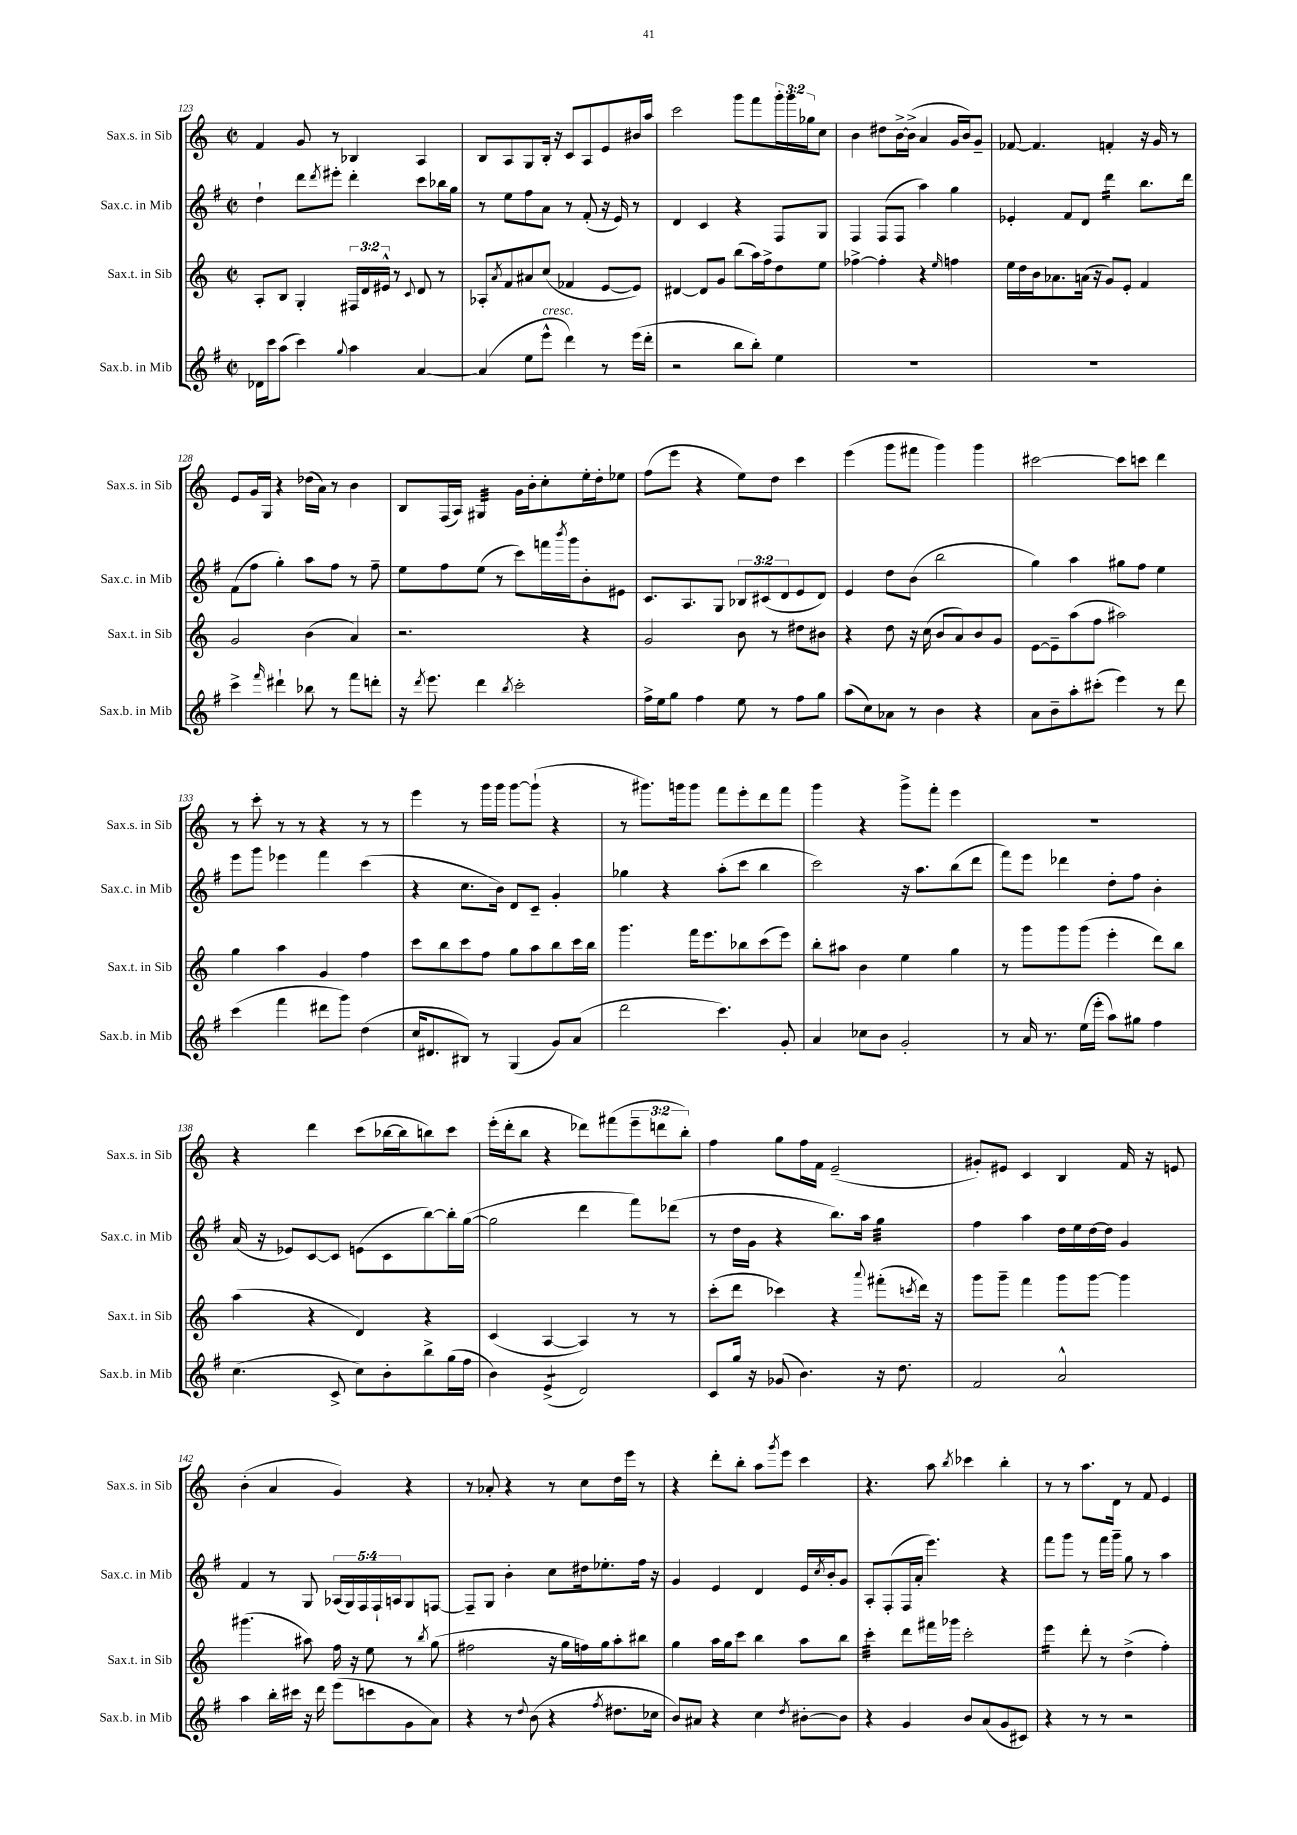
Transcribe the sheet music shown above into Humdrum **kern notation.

**kern	**kern	**kern	**kern
*staff4	*staff3	*staff2	*staff1
*clefG2	*clefG2	*clefG2	*clefG2
*k[f#]	*k[]	*k[f#]	*k[]
*M2/2	*M2/2	*M2/2	*M2/2
*met(c|)	*met(c|)	*met(c|)	*met(c|)
16d-\LL	8A'/L	4dd`\	4f/
16ccc\J	.	.	.
(8aa\J	8B/J	.	.
4ccc\)	4G'/	8ddd\L	8g/
.	.	8qddd/	.
.	.	8eee#'\J	8r
8qqgg/	.	.	.
4aa\	24F#/LL	4ddd'\	4B-/
.	24d/	.	.
.	24e#^^/JJ	.	.
.	8r	.	.
.	8qqc/	.	.
[4a/	8d/	8ccc\L	4A/
.	8r	16bb-\L	.
.	.	16gg\JJ	.
=	=	=	=
(4a/]	8A-'/L	8r	8B/L
.	8qa/	.	.
.	8f/	8ee\L	8A/
8ee\L	8a#/	8ff#\	8G/
8eee^^\J	(8cc/J	8a\J	16B'/Jk
.	.	.	16r
4ddd\)	4f-/	8r	8c/L
.	.	(8f#'/	8A/
8r	[8e/L	16r	8e/
.	.	16e/)	.
(16eee\LL	8e/]J)	8r	16b#/L
16ddd'\JJ	.	.	16aa/JJ
=	=	=	=
2r	[4d#/	4d/	2ccc\
.	8d#/]L	4c/	.
.	8g/J	.	.
8bb\L	(8bb\L	4r	8ggg\L
8bb'\J)	16aa\L)	.	8fff\
.	16ff^\J	.	.
4ee\	8dd\	8F#/L	24ggg'\L
.	.	.	24ggg\
.	.	.	24gg-\J
.	8ee\J	8G/J	8cc\J
=	=	=	=
1r	[4ff-^\	4F#/	4b\
.	4ff-'\]	(8F#/L	8dd#\L
.	.	8F#/J	[16b^\L
.	.	.	(16b^\]JJ
.	4r	4aa\)	4a/
.	16qqee/	.	.
.	4ff\	4gg\	16g/LL
.	.	.	16b/J)
.	.	.	8g~/J
=	=	=	=
1r	16ee\LL	4e-'/	[8f-/
.	16dd\	.	.
.	16b\J	.	4.f-/]
.	8.a-\	.	.
.	.	8f#/L	.
.	(16a\Jk	8d/J	.
.	16r	.	.
.	8g/L)	4ddd\	4f'/
.	8e'/J	.	.
.	4f/	8.bb\L	16r
.	.	.	16g/
.	.	.	8r
.	.	16ddd\Jk	.
=	=	=	=
4ccc^\	2g/	(8f#\L	8e/L
.	.	8ff#\J	16g/L
.	.	.	16G/JJ
16qqfff#/	.	.	.
4ddd#`\	.	4gg'\)	4r
8bb-\	(4b\	8aa\L	(16dd-\LL
.	.	.	16a\JJ)
8r	.	8ff#\J	8r
8fff#\L	4a/)	8r	4b\
8ddd'\J	.	8ff#~\	.
=	=	=	=
16r	2.r	8ee\L	8B/L
8qddd/	.	.	.
8.eee\	.	.	.
.	.	8ff#\	(16F/L
.	.	.	16A/JJ)
4ddd\	.	(8ee\J	4G#/
.	.	8r	.
8qbb/	.	.	.
2ccc'\	.	8ccc\L)	16g\LL
.	.	.	16b'\J
.	.	16fff\L	8cc'\
.	.	8qbbb/	.
.	.	16ggg\J	.
.	4r	8b'\	16ee'\L
.	.	.	16dd'\J
.	.	8e#\J	8ee-\J
=	=	=	=
16ff#^\LL	2g/	8.c/L	(8ff\L
16ee\J	.	.	.
8gg\J	.	.	8eee\J
.	.	8.A/	.
4ff#\	.	.	4r
.	.	8G/J	.
8ee\	8b\	12B-/L	8ee\L)
.	.	(12c#/	.
8r	8r	.	8dd\J
.	.	12d/	.
8ff#\L	8dd#\L	8e/	4ccc\
8gg\J	8b#\J	8d/J)	.
=	=	=	=
(8aa\L	4r	4e/	(4eee\
8cc\)	.	.	.
8a-\J	8dd\	8dd\L	8ggg\L
8r	16r	(8b\J	8fff#\J
.	(16cc\	.	.
4b\	8b/L	2bb\	4ggg\)
.	8a/)	.	.
4r	8b/	.	4ggg\
.	8g/J	.	.
=	=	=	=
8a\L	[8e\L	4gg\)	[2ccc#\
8b~\	8e~\]	.	.
8aa'\	(8aa\	4aa\	.
(8ccc#'\J	8ff\J	.	.
4eee\)	2aa#\)	8gg#\L	8ccc#\]L
.	.	8ff#\J	8ccc\J
8r	.	4ee\	4ddd\
8ddd\	.	.	.
=	=	=	=
(4ccc\	4gg\	8eee\L	8r
.	.	8ggg\J	8ccc'\
4fff#\	4aa\	4eee-\	8r
.	.	.	8r
8ddd#\L	4g/	4fff#\	4r
8ggg\J)	.	.	.
(4dd\	4ff\	(4ccc\	8r
.	.	.	8r
=	=	=	=
16cc/LK	8ccc\L	4r	4eee\
8.d#/	.	.	.
.	8bb\	.	.
8B#/J)	8ccc\	8.cc\L	8r
8r	8ff\J	.	16ggg\LL
.	.	16b\Jk)	16ggg\JJ
(4G/	8gg\L	8d/L	[8ggg\L
.	8aa\	8c~/J	(8ggg`\]J
8g/L)	8bb\	4g'/	4r
(8a/J	16ccc\L	.	.
.	16bb\JJ	.	.
=	=	=	=
2ddd\	4.ggg\	4gg-\	8r
.	.	.	8.ggg#\L)
.	.	4r	.
.	.	.	16ggg\k
.	16fff\LK	.	8ggg\J
.	8.eee\	.	.
4.ccc\)	.	(8aa'\L	8fff\L
.	8bb-\	8ccc\J	8eee'\
.	(8ccc\	4bb\	8ddd\
8g'/	8eee\J)	.	8fff\J
=	=	=	=
4a/	8bb'\L	2ccc\)	4ggg\
.	8aa#\J	.	.
8cc-\L	4b\	.	4r
8b\J	.	.	.
2g'/	4ee\	16r	8ggg^\L
.	.	8.aa\L	.
.	.	.	8fff'\J
.	4gg\	(8bb\	4eee\
.	.	8ddd\J	.
=	=	=	=
8r	8r	8fff#\L)	1r
16a/	8ggg\L	8eee\J	.
8.r	.	.	.
.	8ggg\	4ddd-\	.
(16ee\LL	(8ggg\J	.	.
16eee'\JJ	.	.	.
8aa\L)	4eee'\	8dd'\L	.
8gg#\J	.	8ff#\J	.
4ff#\	8ddd\L)	4b'\	.
.	8bb\J	.	.
=	=	=	=
(4.cc\	(4aa\	(16a/	4r
.	.	16r	.
.	.	8e-/L)	.
.	4r	[8c/	4ddd\
8c^/	.	8c/]J	.
8cc\L)	4d/)	(8e\L	(8ccc\L
8b'\	.	8c\	[16bb-\L
.	.	.	16bb-\]J
8bb^\	4r	[8bb\)	8bb\)
(16gg\L	.	16bb'\]L	8ccc\J
16ff#\JJ	.	([16gg\JJ	.
=	=	=	=
4b\)	(4c/	2gg\]	(16eee'\LL
.	.	.	16ddd'\J
.	.	.	8bb\J
(4e^/	[4A/	.	4r
2d/)	4A/])	4ddd\	8ddd-\L)
.	.	.	(8fff#\
.	8r	8fff#\L)	12eee~\
.	.	.	12ddd\
.	8r	(8ddd-\J	.
.	.	.	12bb'\J)
=	=	=	=
8c/L	(8ccc'\L	8r	4ff\
16gg/Jk	8ddd\J	16dd\LL	.
16r	.	16g\JJ	.
(8g-/	4ccc-\)	4r	8gg\L
4.b\)	.	.	16ff\L
.	.	.	16f\JJ
.	4r	8.bb\L)	(2e~/
.	.	16aa\Jk	.
.	8qqaaa/	.	.
16r	(8fff#'\L	4gg\	.
8.dd\	.	.	.
.	8qccc/	.	.
.	16ddd\Jk)	.	.
.	16r	.	.
=	=	=	=
2f#/	8ggg\L	4ff#\	8g#'/L)
.	8ggg~\J	.	8e#/J
.	4fff\	4aa\	4c/
2a^^/	8ggg\L	16dd\LL	4B/
.	.	16ee\	.
.	[8ggg\J	[16dd\	.
.	.	16dd\]JJ	.
.	4ggg\]	4g/	16f/
.	.	.	16r
.	.	.	8e/
=	=	=	=
4aa\	(4.ggg#\	4f#/	(4b'\
16bb'\LL	.	8r	4a/
16ccc#\JJ	.	.	.
16r	8aa#\)	8G/	.
16ddd\	.	.	.
(8eee\L	16ff\	(20A-/LL	4g/)
.	.	20G/)	.
.	16r	.	.
.	.	20F#/	.
8ccc\	8ee\	.	.
.	.	20F#`/	.
.	.	20A/J	.
8g\	8r	8G/	4r
.	8qbb/	.	.
8a\J)	(8gg\	[8F/J	.
=	=	=	=
4r	2ff#\	8F~/]L	8r
.	.	8G/J	8a-'/
8r	.	4b'\	4r
8qqdd/	.	.	.
(8b\	.	.	.
4r	16r	8cc\L	8r
.	16gg\LL	.	.
.	16ff\)	16dd#\k	8cc\L
.	16gg\J	8.ee-'\	.
8qff#/	.	.	.
8.dd#\L	8aa'\	.	16dd\L
.	.	.	16eee\JJ
.	8bb#\J	16ff#\Jk	8r
16cc-\Jk	.	16r	.
=	=	=	=
8b/L)	4gg\	4g/	4r
8a#/J	.	.	.
4r	16aa\LL	4e/	8ddd'\L
.	16gg\J	.	.
.	8ccc\J	.	8bb'\J
4cc\	4bb\	4d/	8aa\L
.	.	.	8qggg/
.	.	.	8eee\J
8qdd/	.	.	.
[8b#'\L	8aa\L	16e/LL	4ccc\
.	.	8qcc/	.
.	.	16b'/J	.
8b#\]J	8bb\J	8g/J	.
=	=	=	=
4r	4ccc'\	8A'/L	4.r
.	.	(8F#'/	.
4g/	8ddd\L	16F#/L	.
.	.	16a'/JJ	.
.	16fff#\L	4.eee\)	8aa\
.	16ggg-\JJ	.	.
.	.	.	8qbb/
8b/L	2ccc'\	.	4ccc-\
(8a/	.	.	.
8g/	.	4r	4bb'\
8c#/J)	.	.	.
=	=	=	=
4r	4eee\	8fff#\L	8r
.	.	8ggg\J	8r
8r	8ddd'\	8r	8.aa\L
8r	8r	16fff#\LL	.
.	.	16ggg~\JJ	16d\Jk
2r	(4dd^\	8gg\	8r
.	.	8r	8f/
.	4ff'\)	4aa\	4e/
==	==	==	==
*-	*-	*-	*-
